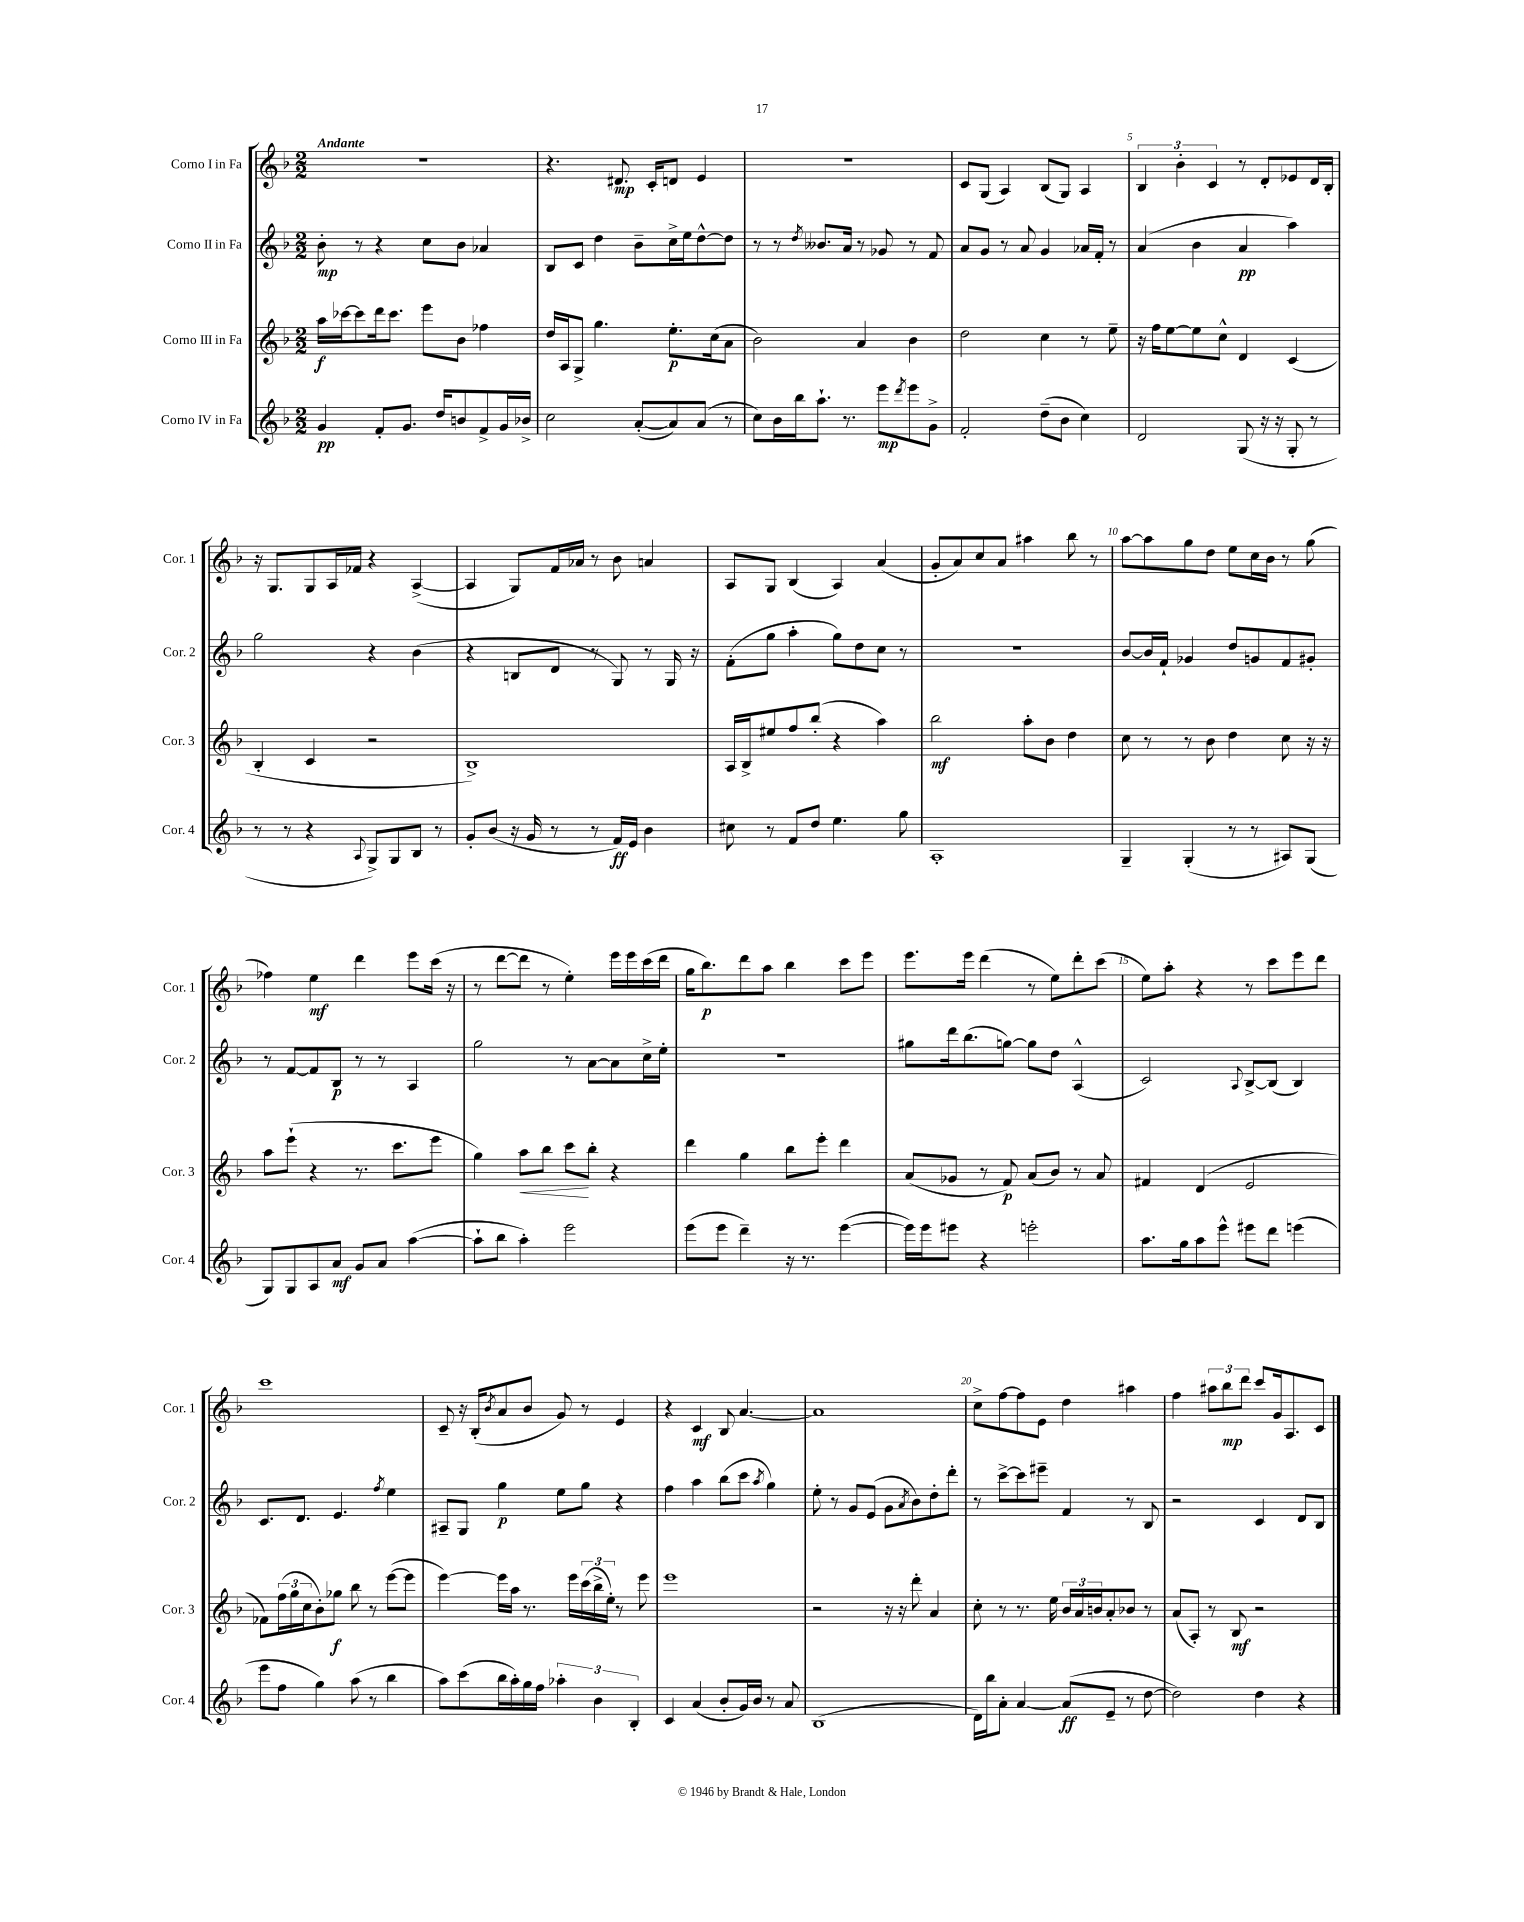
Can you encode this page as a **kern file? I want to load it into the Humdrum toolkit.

**kern	**kern	**kern	**kern
*staff4	*staff3	*staff2	*staff1
*clefG2	*clefG2	*clefG2	*clefG2
*k[b-]	*k[b-]	*k[b-]	*k[b-]
*M2/2	*M2/2	*M2/2	*M2/2
4g	16aa	8b-'	1r
.	[16ccc-	.	.
.	8ccc-]	8r	.
8f'	16ddd	4r	.
.	8.ccc-	.	.
8.g	.	.	.
.	8eee	8cc	.
16dd	.	.	.
8b	8b-	8b-	.
8f^	4ff-	4a-	.
16g	.	.	.
16b-^	.	.	.
=	=	=	=
2cc	16dd	8B-	4.r
.	16A	.	.
.	8G^	8c	.
.	4.gg	4dd	.
.	.	.	8.d#
([8a'	.	8b-~	.
.	.	.	16c'
8a])	8.ee'	16cc^	8d
.	.	16ee	.
(8a	.	[8dd^^	4e
.	(16cc	.	.
8r	8a	8dd]	.
=	=	=	=
8cc)	2b-)	8r	1r
16b-	.	8r	.
16bb-	.	.	.
.	.	8qdd	.
8.aa`	.	8.b--	.
8.r	.	16a	.
.	4a	8r	.
8eee	.	8g-	.
8qddd	.	.	.
8eee	4b-	8r	.
8g^	.	8f	.
=	=	=	=
2f'	2dd	8a	8c
.	.	8g	(8G
.	.	8r	4A)
.	.	8a	.
(8dd~	4cc	4g	(8B-
8b-	.	.	8G)
4cc)	8r	16a-	4A
.	.	16f'	.
.	8ee~	8r	.
=	=	=	=
2d	16r	(4a	6B-
.	16ff	.	.
.	[8ee	.	.
.	.	.	6b-'
.	8ee]	4b-	.
.	.	.	6c
.	8cc^^	.	.
(8G	4d	4a	8r
16r	.	.	8d'
16r	.	.	.
8G'	(4c	4aa)	8e-
8r	.	.	16d
.	.	.	16B-'
=	=	=	=
8r	4B-'	2gg	16r
.	.	.	8.G
8r	.	.	.
4r	4c	.	8G
.	.	.	16A
.	.	.	16f-
8qqA	.	.	.
8G^)	2r	4r	4r
8G	.	.	.
8B-	.	(4b-	([4A^
8r	.	.	.
=	=	=	=
8g'	1B-^)	4r	4A]
(8b-	.	.	.
16r	.	8B	8G)
16g	.	.	.
8r	.	8d	16f
.	.	.	16a-
8r	.	8r	8r
16f)	.	8G)	8b-
16e	.	.	.
4b-	.	8r	4a
.	.	16G	.
.	.	16r	.
=	=	=	=
8cc#	16A	(8f'	8A
.	16B-^	.	.
8r	8ee#	8gg	8G
8f	8ff	4aa'	(4B-
8dd	(8bb-'	.	.
4.ee	4r	8gg)	4A)
.	.	8dd	.
.	4aa)	8cc	(4a
8gg	.	8r	.
=	=	=	=
1A'	2bb-	1r	8g'
.	.	.	8a)
.	.	.	8cc
.	.	.	8a
.	8aa'	.	4aa#
.	8b-	.	.
.	4dd	.	8bb-
.	.	.	8r
=	=	=	=
4G~	8cc	[8b-	[8aa
.	8r	16b-]	8aa]
.	.	16f`	.
(4G'	8r	4g-	8gg
.	8b-	.	8dd
8r	4dd	8dd	8ee
8r	.	8g	16cc
.	.	.	16b-
8A#)	8cc	8f	8r
(8G	16r	8g#'	(8gg
.	16r	.	.
=	=	=	=
8G)	8aa	8r	4ff-)
8G	(8eee`	[8f	.
8A	4r	8f]	4ee
8a	.	8B-	.
8g	8.r	8r	4ddd
8a	.	8r	.
.	8.ccc	.	.
([4aa	.	4A	8eee
.	8eee	.	(16ccc
.	.	.	16r
=	=	=	=
8aa`]	4gg)	2gg	8r
8bb-	.	.	[8ddd
4aa')	8aa	.	8ddd]
.	8bb-	.	8r
2eee	8ccc	8r	4ee')
.	8bb-'	[8a	.
.	4r	8a]	16eee
.	.	.	16eee
.	.	16cc^	(16ccc
.	.	16ee'	16ddd
=	=	=	=
(8eee	4ddd	1r	16gg
.	.	.	8.bb-)
8eee	.	.	.
4ddd~)	4gg	.	8ddd
.	.	.	8aa
16r	8bb-	.	4bb-
8.r	.	.	.
.	8eee'	.	.
([4eee	4ddd	.	8ccc
.	.	.	8eee
=	=	=	=
16eee])	(8a	8gg#	8.eee
16eee	.	.	.
8eee#	8g-	16ddd	.
.	.	(8.bb-	16eee
4r	8r	.	(4ddd
.	8f)	[8gg)	.
2eee'	(8a	8gg]	8r
.	8b-)	8dd	8ee)
.	8r	(4A^^	8ddd'
.	8a	.	(8ccc
=	=	=	=
8.aa	4f#	2c)	8ee)
.	.	.	8aa'
16gg	.	.	.
8aa	(4d	.	4r
8eee^^	.	.	.
.	.	8qqA	.
8eee#	2e	[8B-^	8r
8ddd	.	(8B-]	8ccc
(4eee	.	4B-)	8eee
.	.	.	8ddd
=	=	=	=
8eee	8f-)	8.c	1ccc
8ff	(24ff	.	.
.	24gg	.	.
.	.	8.d	.
.	24cc	.	.
4gg)	8b-')	.	.
.	8gg-	4.e	.
(8aa	8bb-	.	.
8r	8r	.	.
.	.	8qff	.
4bb-	([8eee	4ee	.
.	8eee]	.	.
=	=	=	=
8aa)	[4eee)	8A#~	8c~
(8ccc	.	8G	16r
.	.	.	(16B-'
.	.	.	8qb-
16bb-	16eee]	4gg	8a
16aa')	16aa	.	.
16gg	8.r	.	8b-
16ff	.	.	.
6aa-'	.	8ee	8g)
.	16eee	.	.
.	(24ccc	8gg	8r
6b-	24bb-^	.	.
.	24ee')	.	.
.	8r	4r	4e
6B-'	.	.	.
.	8eee	.	.
=	=	=	=
4c	1eee	4ff	4r
(4a	.	4aa	4c
8b-'	.	(8bb-	8B-
16g)	.	8ccc	[4.a
16b-	.	.	.
.	.	8qaa	.
8r	.	4gg)	.
8a	.	.	.
=	=	=	=
(1B-	2r	8ee'	1a]
.	.	8r	.
.	.	8g	.
.	.	(8e	.
.	16r	8g	.
.	16r	.	.
.	.	8qa	.
.	8ddd'	8b-)	.
.	4a	8dd'	.
.	.	8ddd'	.
=	=	=	=
16d)	8cc'	8r	8cc^
16bb-	.	.	.
8a'	8r	[8ccc^	[8ff
[4a	8.r	8ccc]	8ff]
.	.	8eee#~	8e
.	16ee	.	.
(8a]	24b-	4f	4dd
.	24a	.	.
.	24b	.	.
8e~	8a'	.	.
8r	8b-	8r	4aa#
[8dd	8r	8B-	.
=	=	=	=
2dd])	(8a	2r	4ff
.	8A')	.	.
.	8r	.	12aa#
.	.	.	12bb-
.	8B-	.	.
.	.	.	12ddd
4dd	2r	4c	8ccc
.	.	.	16g
.	.	.	8.A
4r	.	8d	.
.	.	8B-	8c
==	==	==	==
*-	*-	*-	*-
